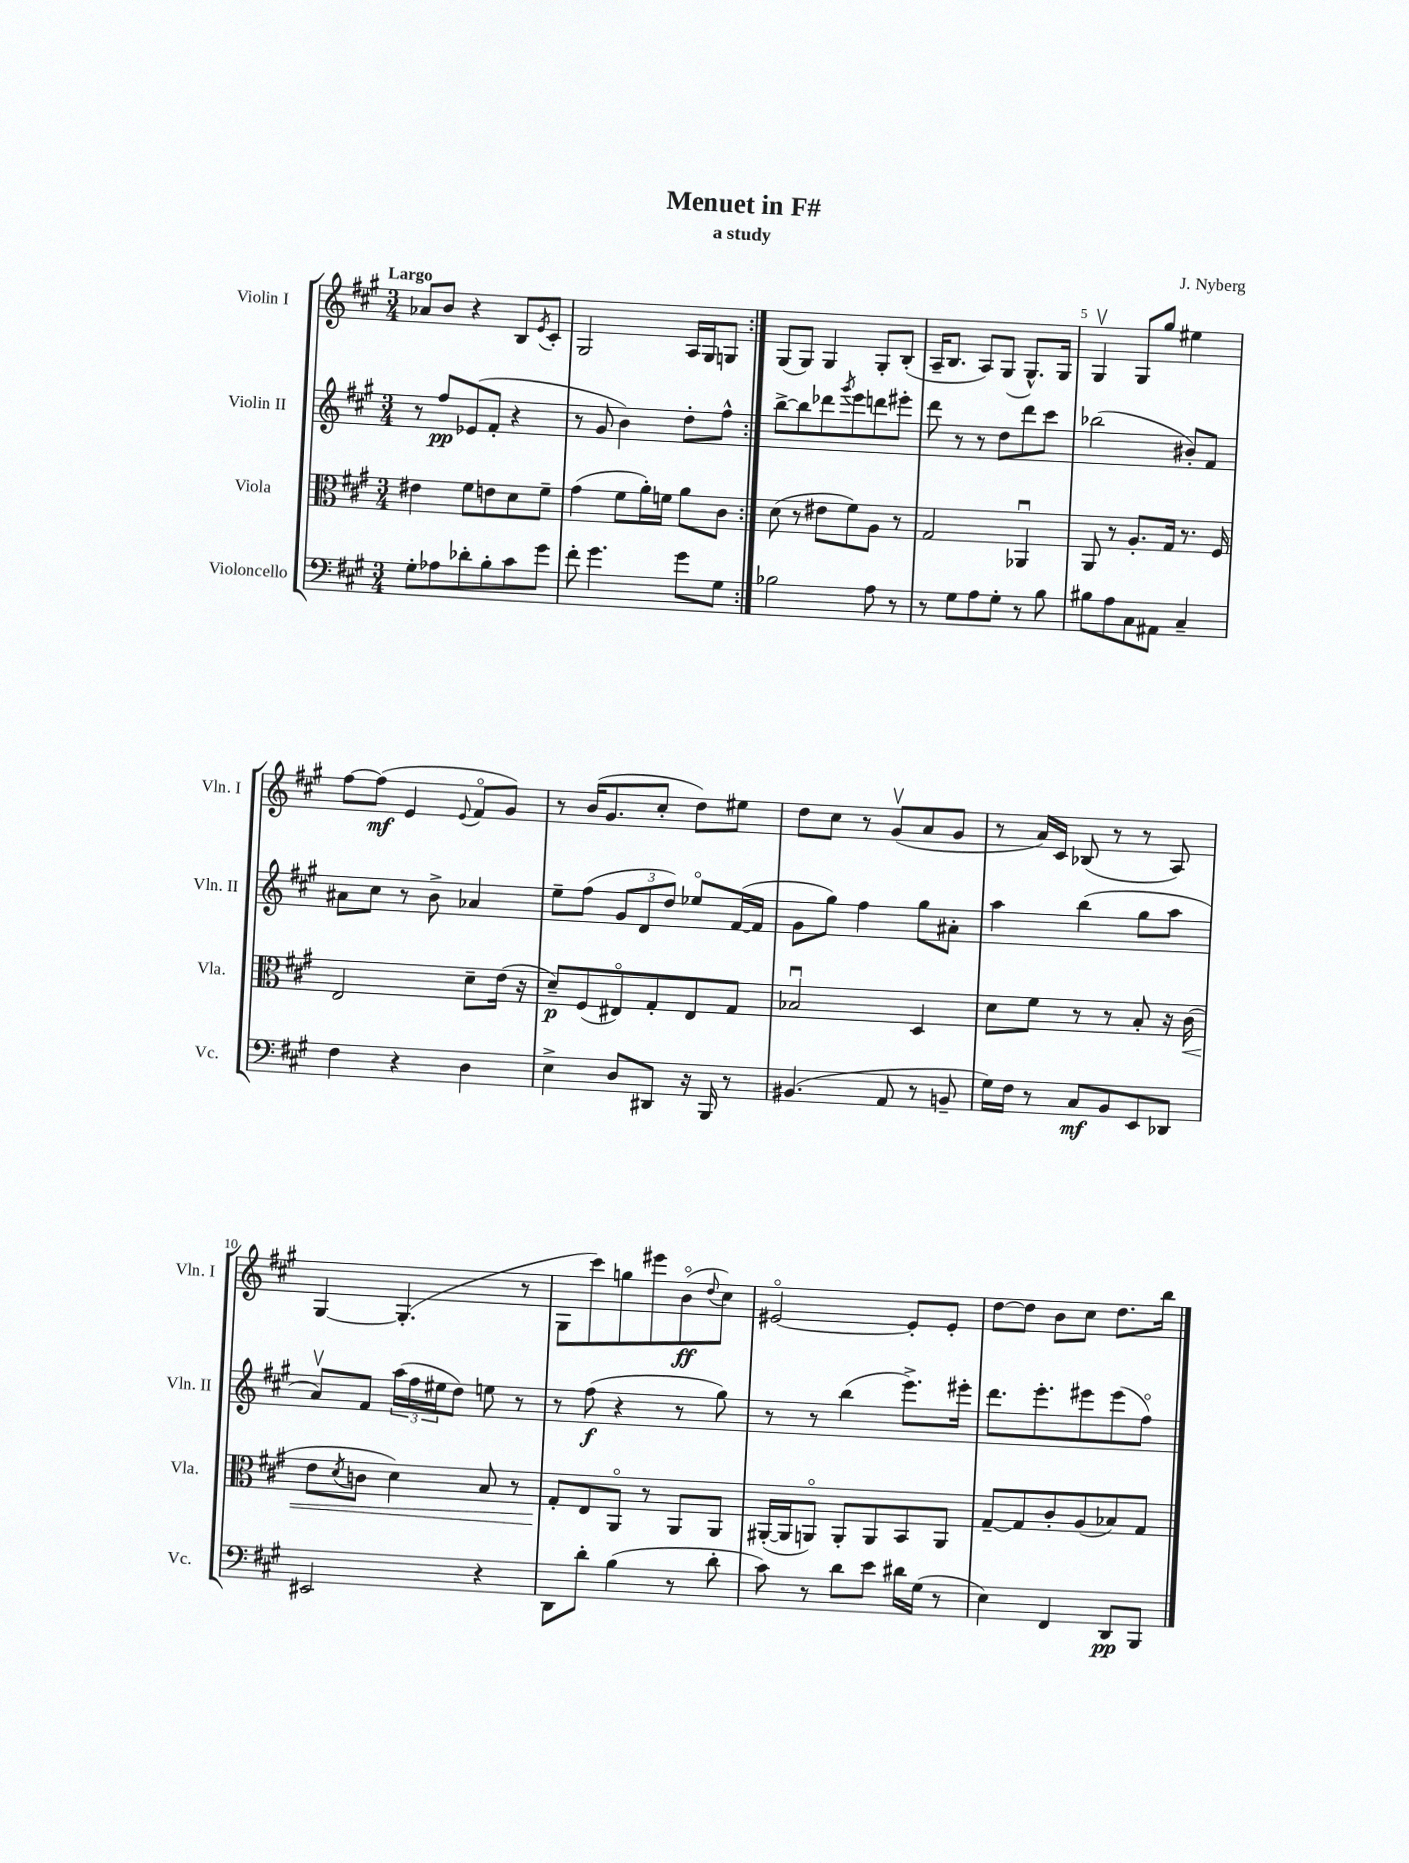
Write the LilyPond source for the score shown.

\header { title = "Menuet in F#" composer = "J. Nyberg" subtitle = "a study" }
<<
\new StaffGroup <<
\new Staff = "s0" \with { instrumentName = "Violin I" shortInstrumentName = "Vln. I" } {
    \clef treble \key a \major \numericTimeSignature \time 3/4 \tempo "Largo"
    \repeat volta 2 { aes'8 b'8 r4 b8 \acciaccatura { e'8 } cis'8-. |
    gis2 a16 gis16 g8 | }
    gis8( gis8) gis4 gis8-. b8-.( |
    a16-- b8. a8) gis8( gis8.-^) gis16 |
    gis4\upbow gis8 gis''8 eis''4 |
    fis''8~ fis''8\mf( e'4 \appoggiatura { e'8 } fis'8\flageolet gis'8) |
    r8 b'16( gis'8. cis''8-. d''8) eis''8 |
    d''8 cis''8 r8 gis'8\upbow( a'8 gis'8 |
    r8 a'16) cis'16 bes8( r8 r8 a8) |
    gis4~ gis4.-.( r8 |
    gis8 cis'''8) g''8 eis'''8 b'8\flageolet\ff( \appoggiatura { d''8 } cis''8) |
    eis'2~\flageolet eis'8-. eis'8-. |
    d''8~ d''8 b'8 cis''8 d''8. b''16 \bar "|." |
}
\new Staff = "s1" \with { instrumentName = "Violin II" shortInstrumentName = "Vln. II" } {
    \clef treble \key a \major \numericTimeSignature \time 3/4
    \repeat volta 2 { r8 fis''8\pp ees'8( fis'8-. r4 |
    r8 gis'8 b'4) d''8-. fis''8-^ | }
    b''8~-> b''8 des'''8 \acciaccatura { gis'''8 } e'''8 d'''8 eis'''8-. |
    d'''8 r8 r8 d''8 d'''8 cis'''8 |
    bes''2( bis'8-.) fis'8 |
    ais'8 cis''8 r8 b'8-> aes'4 |
    e''8-- fis''8( \tuplet 3/2 { gis'8 d'8 d''8) } ees''8\flageolet fis'16~( fis'16 |
    gis'8 gis''8) fis''4 gis''8 ais'8-. |
    a''4 b''4( gis''8 a''8 |
    a'8\upbow) fis'8 \tuplet 3/2 { a''16( fis''16 eis''16 } d''8) e''8 r8 |
    r8 fis''8\f( r4 r8 gis''8) |
    r8 r8 b''4( e'''8.->) eis'''16-. |
    d'''8. e'''8.-. eis'''8 eis'''8( fis''8\flageolet) \bar "|." |
}
\new Staff = "s2" \with { instrumentName = "Viola" shortInstrumentName = "Vla." } {
    \clef alto \key a \major \numericTimeSignature \time 3/4
    \repeat volta 2 { eis'4 fis'8 e'8 d'8 fis'8-- |
    gis'4( fis'8 a'16-.) f'16 a'8 cis'8 | }
    d'8( r8 eis'8 fis'8) a8 r8 |
    gis2 aes,4\downbow |
    a,8 r8 a8.-. gis16 r8. fis16 |
    e2 d'8-- e'16( r16 |
    d'8--\p) fis8( eis8\flageolet) gis8-. eis8 gis8 |
    bes2\downbow d4 |
    d'8 fis'8 r8 r8 b8-. r16 cis'16\<( |
    e'8 \acciaccatura { d'8 } c'8 d'4) b8 r8 |
    gis8-.\! e8 a,8\flageolet r8 a,8 a,8 |
    ais,16~-.( ais,16 a,8\flageolet) a,8-. a,8 b,8 a,8 |
    gis8~-- gis8 cis'8-. a8( bes8) gis8 \bar "|." |
}
\new Staff = "s3" \with { instrumentName = "Violoncello" shortInstrumentName = "Vc." } {
    \clef bass \key a \major \numericTimeSignature \time 3/4
    \repeat volta 2 { gis8-. aes8 des'8-. b8-. cis'8 gis'8 |
    fis'8-. gis'4. gis'8 gis8 | }
    bes2 a8 r8 |
    r8 gis8 a8 gis8-. r8 b8 |
    bis8 a8 cis8 ais,8 cis4-- |
    fis4 r4 d4 |
    e4-> d8 dis,8 r16 b,,16 r8 |
    bis,4.( a,8 r8 b,8-- |
    gis16) fis16 r8 cis8\mf b,8 e,8 des,8 |
    eis,2 r4 |
    d,8 d'8-. b4( r8 d'8-. |
    cis'8) r8 d'8 e'8 dis'16 gis16( r8 |
    e4) fis,4 d,8\pp b,,8 \bar "|." |
}
>>
>>
\layout { \context { \Score \override BarNumber.break-visibility = ##(#f #t #t) barNumberVisibility = #(every-nth-bar-number-visible 5) } }
